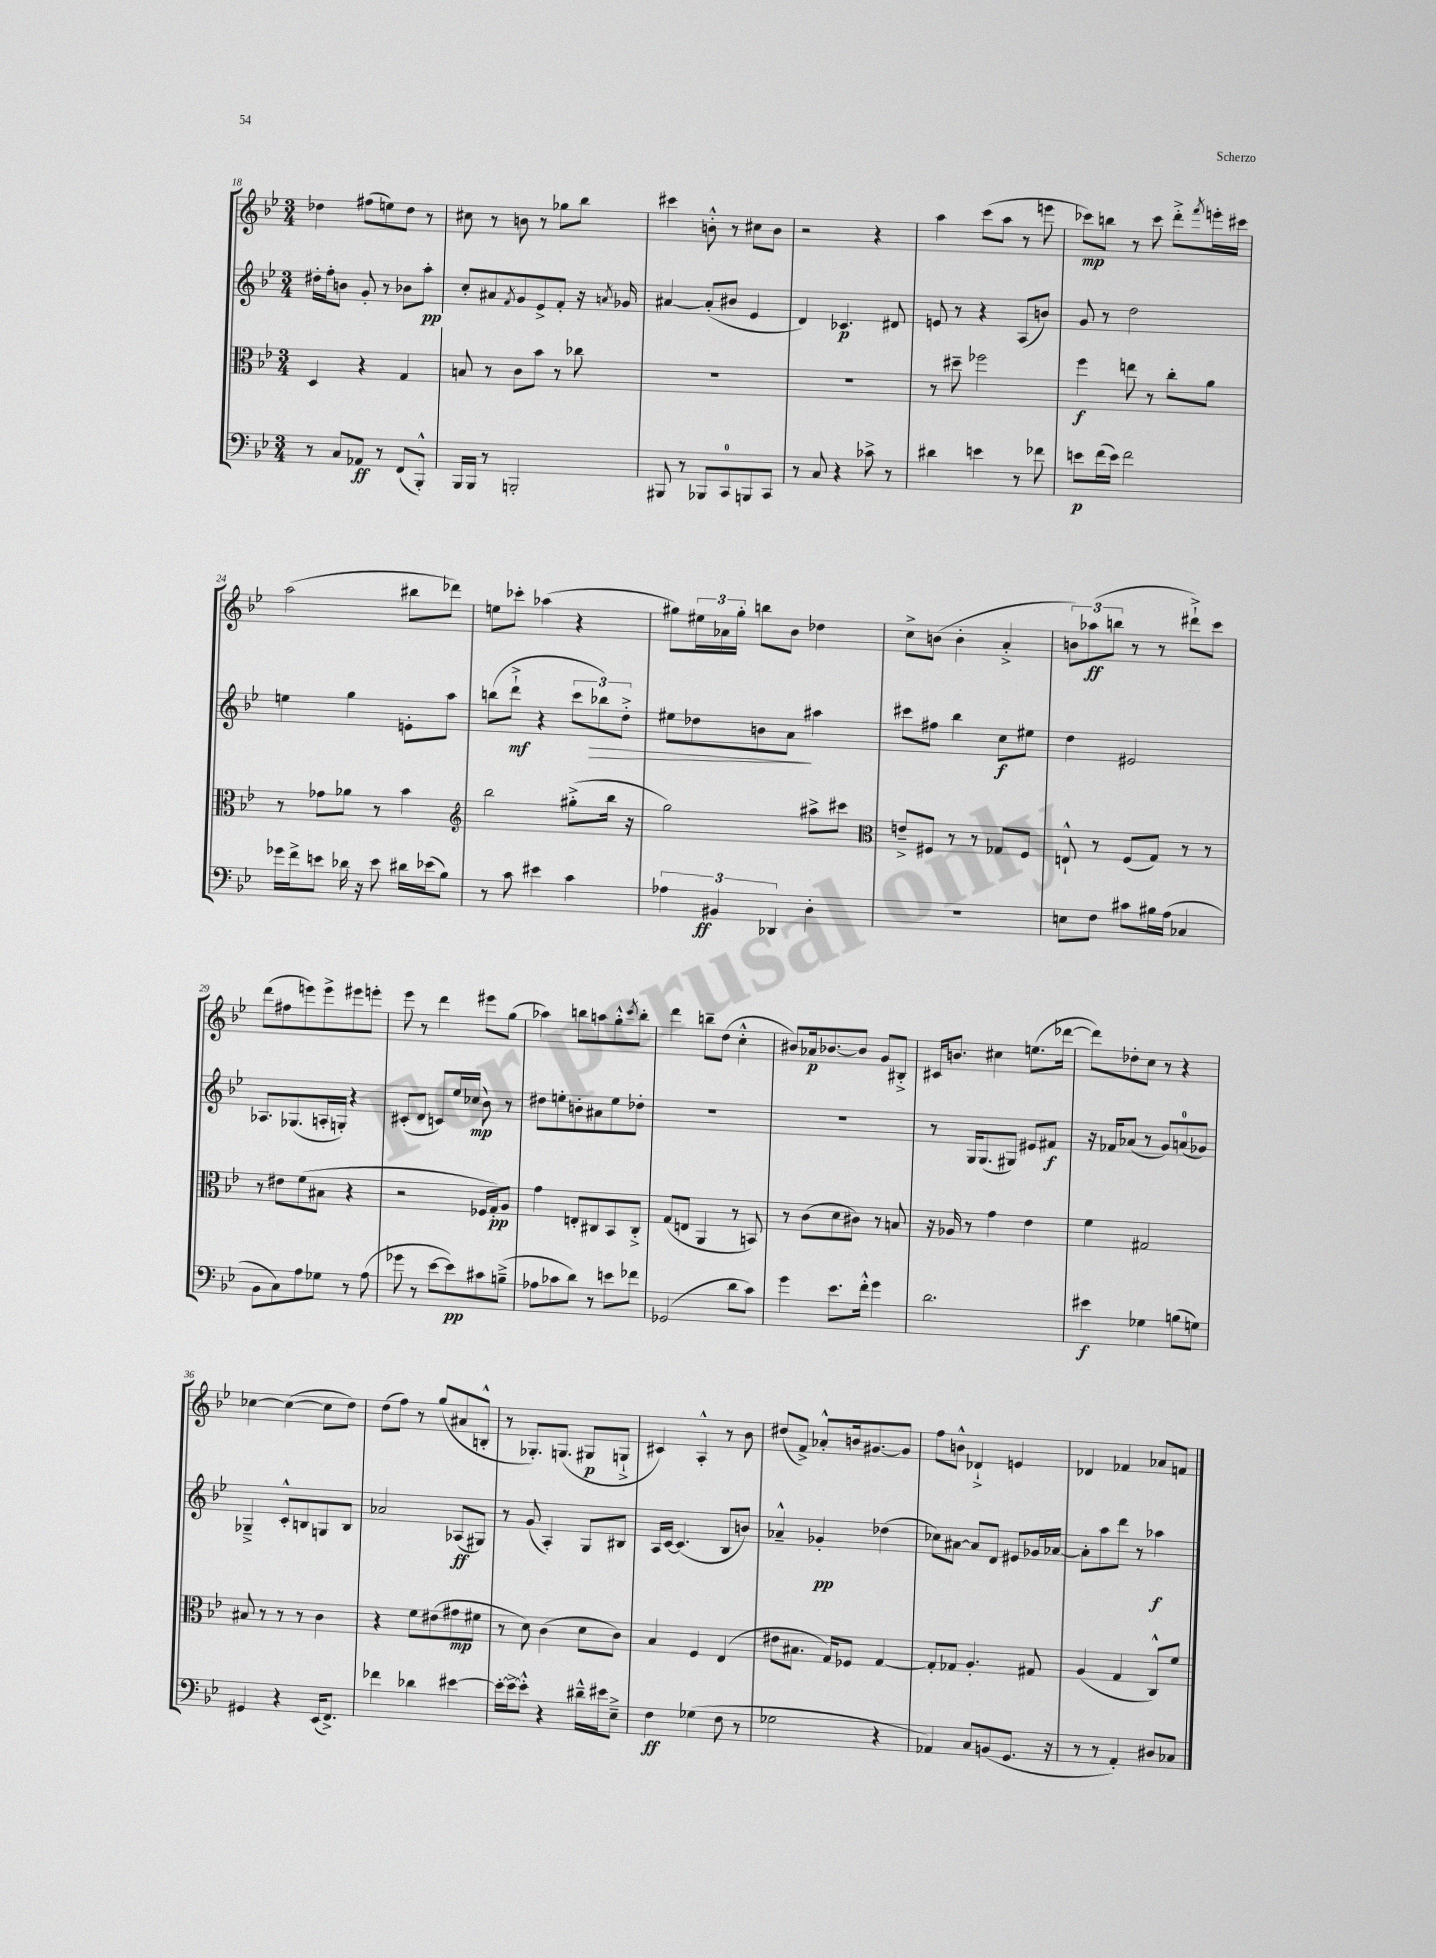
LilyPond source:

<<
\new StaffGroup <<
\new Staff = "s0" {
    \clef treble \key bes \major \numericTimeSignature \time 3/4
    des''4 fis''8( e''8) des''8 r8 |
    cis''8 r8 b'8 r8 ges''8 bes''8 |
    cis'''4 b'8-.-^ r8 cis''8 b'8 |
    r2 r4 |
    a''4 c'''8( a''8 r8 e'''8 |
    ces'''8\mp) b''8 r8 ces'''8 d'''8-.-> \acciaccatura { f'''8 } e'''16-. cis'''16 |
    a''2( bis''8 des'''8) |
    e''8 ces'''8-. aes''4( r4 |
    gis''8) \tuplet 3/2 { eis''16 aes'16 gis''16-. } b''8 bes'8 des''4 |
    c''8-> b'8( b'4-. a'4-.-> |
    \tuplet 3/2 { b'8) aes''8\ff( b''8 } r8 r8 dis'''8-!->) c'''8 |
    d'''8( fis''8 e'''8) e'''8-> eis'''8 e'''8-. |
    ees'''8 r8 d'''4 eis'''8 g''8( |
    aes''4) b''8 a''8 g''8-.-^ \acciaccatura { c'''8 } b''8-. |
    d'''4 b''8-- d''8( c''4-.-^ |
    bis'8) aes'16\p bes'8.~ bes'8 g'8 bis8-.-> |
    cis'16 b'8. cis''4 e''8.( des'''16~ |
    des'''8) des''8-. c''8 r8 r4 |
    ces''4~ ces''4~( ces''8 d''8) |
    d''8( f''8) r8 g''8( ais'8 b8-.-^ |
    r8 ges8.-.) g8.( gis8\p g8-!-> |
    cis'4) a4-.-^ r8 bes'8 |
    dis''8( f'8->) aes'8-.-^ b'16 gis'8.~ gis'8 |
    f''8 b'8-^ des'4-!-> e'4 |
    des'4 fes'4 aes'8 f'8 \bar "|." |
}
\new Staff = "s1" {
    \clef treble \key bes \major \numericTimeSignature \time 3/4
    dis''16-. f''16-. b'8 g'8-. r8 bes'8 a''8-.\pp |
    c''8-. ais'8 \acciaccatura { f'8 } g'8 ees'8-> f'8-. r16 \acciaccatura { a'8 } ges'16 |
    ais'4~ ais'8-.( bis'8 ees'4 |
    d'4) ces'4.\p dis'8 |
    e'8 r8 r4 a8( b'8) |
    g'8 r8 d''2 |
    e''4 g''4 e'8-. a''8 |
    b''8( d'''8-!->\mf r4 \tuplet 3/2 { c'''8 bes''8\>) d''8-.-> } |
    eis''8 des''8 b'8 a'8\! ais''4 |
    cis'''8 fis''8 bes''4 c''8\f eis''8 |
    d''4 eis'2 |
    aes8. ges8.( a16-. g16-.) r4 |
    cis'8-.( d'8 c'8) ees''16 ces''16\mp( bes'8) r8 |
    dis''8 e''8-. b'8-. ais'8 e''8 des''8-. |
    R2. |
    R2. |
    r8 g16 g8.( gis8) eis'8 fis'8\f |
    r16 fes'16 aes'8( r8 g'8) a'8-0( ges'8) |
    ges4---> c'8-.-^ b8 g8 b8 |
    aes'2 aes8\ff( gis8) |
    r8 g'8( a4-.) g8 bis8 |
    a16 c'16~ c'4.( bes8 b'8) |
    aes'4---^ ges'4-.\pp des''4( |
    ces''8) ais'8~ ais'8 d'8 eis'8 ges'16 aes'16~ |
    aes'8-. a''8 d'''8 r8 aes''4\f \bar "|." |
}
\new Staff = "s2" {
    \clef alto \key bes \major \numericTimeSignature \time 3/4
    d4 r4 g4 |
    b8 r8 c'8 bes'8 r8 ces''8 |
    R2. |
    R2. |
    r8 dis''8-- fes''2 |
    f''4\f e''8 r8 c''8-. a'8 |
    r8 ges'8 aes'8 r8 bes'4 |
    \clef treble bes''2 gis''8-.->( bes''16 r16 |
    g''2) ais''8-> cis'''8 |
    \clef alto e'8---> fis8 r8 r8 ges8 fis8 |
    e8-!-^ r8 f8( g8) r8 r8 |
    r8 eis'8 f'8( bis8 r4 |
    r2 fes16 g16-.\pp) a8 |
    g'4 e8-. cis8 bes,8 cis8-.-> |
    g8( e8 a,4 r8 b,8) |
    r8 c'8( d'8 cis'8) r8 b8 |
    r16 aes16 r8 g'4 ees'4 |
    f'4 gis2 |
    bis8 r8 r8 r8 c'4 |
    r4 f'8 eis'8( gis'8\mp fis'8 |
    r8 d'8) c'4( d'8 c'8) |
    bes4 f4 ees4( |
    eis'8 bis8. g16) fes8 g4~ |
    g8-. ges8 a4.-. gis8 |
    a4( g4 c8-^) f'8 \bar "|." |
}
\new Staff = "s3" {
    \clef bass \key bes \major \numericTimeSignature \time 3/4
    r8 c8 aes,8\ff r8 f,8( bes,,8-.-^) |
    bes,,16 bes,,16 r8 b,,2-. |
    bis,,8 r8 bes,,8 c,8-0 b,,8 c,8 |
    r8 c8 r4 ces'8-> r8 |
    dis'4 e'4 r8 fes'8 |
    e'8\p f'16( e'16) f'2 |
    ges'16 f'16-> e'8 des'16 r16 e'8 dis'16 ees'16( bes8) |
    r8 c'8 eis'4 c'4 |
    \tuplet 3/2 { aes4 bis,4\ff des,4 } d4-. |
    R2. |
    e8 f8 cis'8 bis16 a16( ces4 |
    bes,8 c8) a8 ges8 r8 a8( |
    ges'8 r8 ees'8~ ees'8\pp) cis'8 b8--->( |
    aes8 ces'8 d'8) r8 e'8 fes'8 |
    ges,2( d'8 c'8) |
    g'4 ees'8. f'16-.-^ g'4 |
    d'2. |
    eis'4\f ges4 b8( g8) |
    gis,4 r4 ees,16( f,8.->) |
    fes'4 des'4 eis'4~ |
    eis'16~-. eis'16~-> eis'8-.-^ r4 dis'16---^ eis'16 ees8---> |
    f4\ff ges4( f8 r8 |
    ges2 r4 |
    aes,4) c8 b,8( g,8. r16 |
    r8 r8 a,4-.) dis8 ces8 \bar "|." |
}
>>
>>
\layout { \context { \Score currentBarNumber = #18 } }
